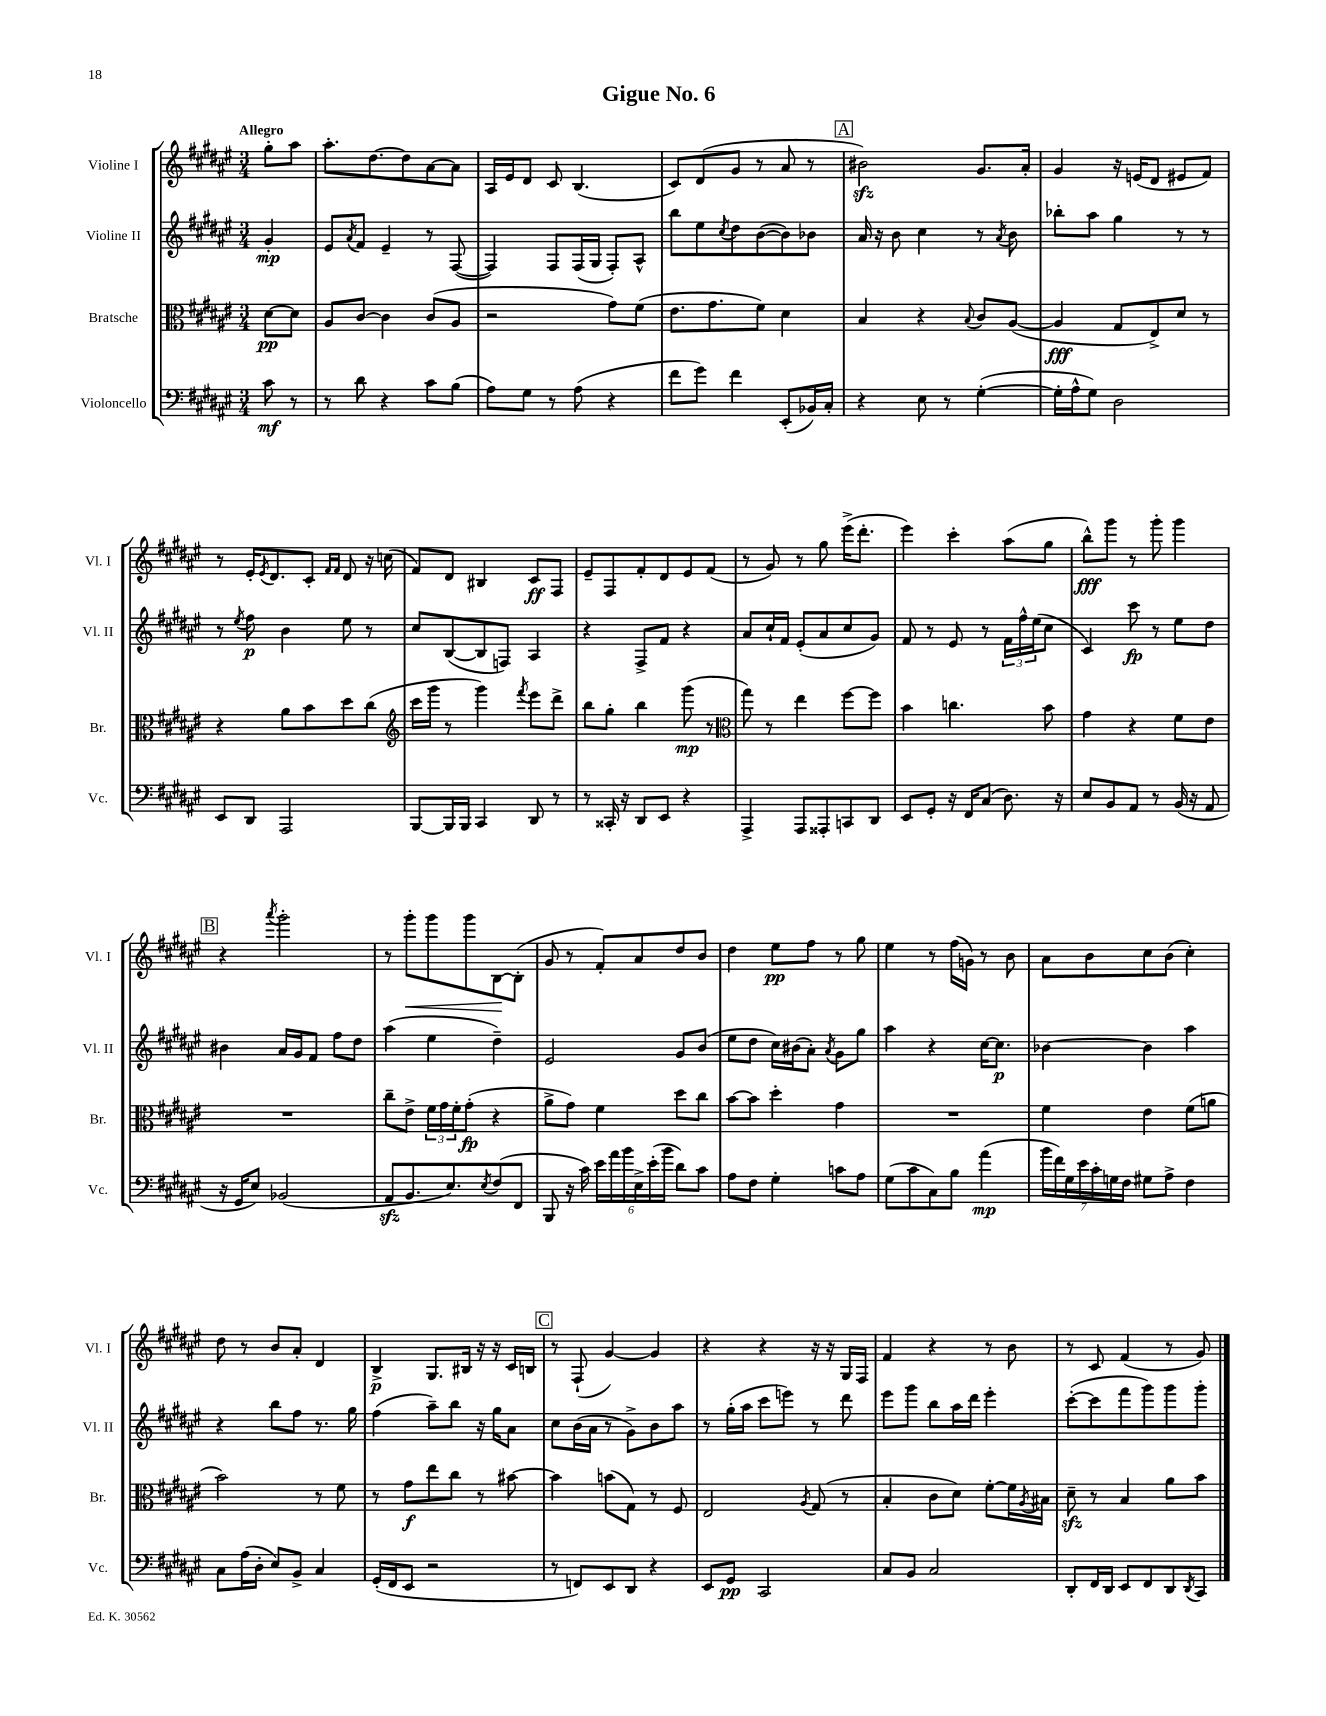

**kern	**kern	**kern	**kern
*staff4	*staff3	*staff2	*staff1
*clefF4	*clefC3	*clefG2	*clefG2
*k[f#c#g#d#a#e#]	*k[f#c#g#d#a#e#]	*k[f#c#g#d#a#e#]	*k[f#c#g#d#a#e#]
*M3/4	*M3/4	*M3/4	*M3/4
8c#\	[8d#\L	4g#'/	8gg#'\L
8r	8d#\]J	.	8aa#\J
=	=	=	=
8r	8A#/L	8e#/L	8.aa#'\L
.	.	8qa#/	.
8d#\	[8c#/J	8f#/J	.
.	.	.	[8.dd#\
4r	4c#\]	4e#~/	.
.	.	.	8dd#\]
8c#\L	(8c#/L	8r	[8a#\
(8B\J	8A#/J	([8F#/	8a#\]J
=	=	=	=
8A#\L)	2r	4F#/])	16A#/LL
.	.	.	16e#/J
8G#\J	.	.	8d#/J
8r	.	8F#/L	8c#/
(8A#\	.	(16F#/L	(4.B/
.	.	16G#/JJ	.
4r	8g#\L)	8F#'/L)	.
.	(8f#\J	8A#^^/J	.
=	=	=	=
8f#\L	8.e#\L	8bb\L	8c#/L)
8g#\J)	.	8ee#\	(8d#/
.	8.g#\	.	.
.	.	8qcc#/	.
4f#\	.	8dd#\	8g#/J
.	8f#\J)	([8b\	8r
(8EE#'/L	4d#\	8b\])	8a#/
16BB-/L)	.	8b-\J	8r
16C#'/JJ	.	.	.
=	=	=	=
4r	4B/	16a#/	2b#\)
.	.	16r	.
.	.	8b\	.
8E#\	4r	4cc#\	.
8r	.	.	.
.	8qqB/	.	.
([4G#'\	8c#/L	8r	8.g#/L
.	.	8qa#/	.
.	([8A#/J	8b\	.
.	.	.	16a#'/Jk
=	=	=	=
16G#'\]LL	4A#/]	8bb-'\L	4g#/
16A#^^\J	.	.	.
8G#\J)	.	8aa#\J	.
2D#\	8G#/L	4gg#\	16r
.	.	.	(16e/LK
.	8E#^/)	.	8d#/J
.	8d#/J	8r	8e#/L
.	8r	8r	8f#/J)
=	=	=	=
8EE#/L	4r	8r	8r
.	.	8qee#/	.
8DD#/J	.	8ff#\	16e#'/LK
.	.	.	8qe#/
.	.	.	8.d#/
2AAA#/	8a#\L	4b\	.
.	8b\	.	8c#'/J
.	.	.	16qqf#/LL
.	.	.	16qqf#/JJ
.	8dd#\	8ee#\	8d#/
.	(8cc#\J	8r	16r
.	.	.	(16cc\
=	=	=	=
*	*clefG2	*	*
[8BBB/L	16ccc#\LL	8cc#/L	8f#/L)
.	16ggg#\JJ	.	.
16BBB/]L	8r	([8B/	8d#/J
16BBB/JJ	.	.	.
4CC#/	4ggg#\)	8B/]	4B#/
.	.	8F/J)	.
.	8qfff#/	.	.
8DD#/	8eee#\L	4A#/	8c#/L
8r	8ddd#^\J	.	8F#/J
=	=	=	=
8r	8bb\L	4r	8e#~/L
16CC##'/	8gg#'\J	.	8F#/
16r	.	.	.
8DD#/L	4bb\	8F#^/L	8f#'/
8EE#/J	.	8f#/J	8d#/
4r	(8ggg#\	4r	8e#/
.	8r	.	(8f#/J
=	=	=	=
*	*clefC3	*	*
4AAA#^/	8gg#\)	8a#/L	8r
.	8r	16cc#`/L	8g#/)
.	.	16f#/JJ	.
8AAA#/L	4ee#\	(8e#'/L	8r
8AAA##'/	.	8a#/	8gg#\
8CC/	[8ff#\L	8cc#/	(16eee#^\LK
.	.	.	8.ddd#'\J
8DD#/J	8ff#\]J	8g#/J)	.
=	=	=	=
8EE#/L	4b\	8f#/	4eee#\)
8GG#'/J	.	8r	.
16r	4.cc\	8e#/	4ccc#'\
16FF#/LK	.	.	.
(8C#/J	.	8r	.
8.D#\)	.	24f#\LL	(8aa#\L
.	.	24ff#^^\	.
.	.	(24ee#\J	.
.	8b\	8cc#\J	8gg#\J
16r	.	.	.
=	=	=	=
8E#/L	4g#\	4c#/)	8bb^^\L)
8BB/	.	.	8ggg#\J
8AA#/J	4r	8ccc#\	8r
8r	.	8r	8ggg#'\
(16BB/	8f#\L	8ee#\L	4ggg#\
16r	.	.	.
8AA#/	8e#\J	8dd#\J	.
=	=	=	=
16r	2.r	4b#\	4r
16GG#/LK	.	.	.
8E#/J)	.	.	.
.	.	.	8qaaa#/
(2BB-/	.	16a#/LL	2ggg#'\
.	.	16g#/J	.
.	.	8f#/J	.
.	.	8ff#\L	.
.	.	8dd#\J	.
=	=	=	=
8AA#/L	8cc#~\L	(4aa#\	8r
8.BB/	8e#^\J	.	8ggg#'\L
.	24f#\LL	4ee#\	8ggg#\
.	24g#\	.	.
8.E#/)	.	.	.
.	24f#'\J	.	.
.	(8g#'\J	.	8ggg#\
8qE#/	.	.	.
(8F#/	4r	4dd#~\)	[8B\
8FF#/J	.	.	(8B'\]J
=	=	=	=
8BBB/	8a#^\L	2e#/	8g#/
16r	8g#\J)	.	8r
16c#\)	.	.	.
24e#\LL	4f#\	.	8f#'/L)
24a#\	.	.	.
24b\	.	.	.
24E#^\	.	.	8a#/
(24e#'\	.	.	.
24b\JJ	.	.	.
8d#\L)	8dd#\L	8g#/L	8dd#/
8c#\J	8cc#\J	(8b/J	8b/J
=	=	=	=
8A#\L	[8b\L	8ee#\L	4dd#\
8F#\J	8b\]J	8dd#\J	.
4G#'\	4dd#'\	16cc#\LL)	8ee#\L
.	.	(16b#\J	.
.	.	8a#'\J)	8ff#\J
.	.	8qa#/	.
8c\L	4g#\	8g#\L	8r
8A#\J	.	8gg#\J	8gg#\
=	=	=	=
(8G#\L	2.r	4aa#\	4ee#\
8c#\	.	.	.
8C#\)	.	4r	8r
8B\J	.	.	(16ff#\LL
.	.	.	16g\JJ)
(4a#\	.	[16cc#\LK	8r
.	.	8.cc#\]J	.
.	.	.	8b\
=	=	=	=
28b\LL	4f#\	[4b-\	8a#\L
28f#\)	.	.	.
28G#\	.	.	.
28e#\	.	.	.
.	.	.	8b\
28c#'\	.	.	.
28G\	.	.	.
28F#\JJ	.	.	.
8G#\L	4e#\	4b-\]	8cc#\
8A#^\J	.	.	(8b\J
4F#\	(8f#\L	4aa#\	4cc#'\)
.	8a\J	.	.
=	=	=	=
8C#\L	2b\)	4r	8dd#\
(16A#\L	.	.	8r
16D#'\JJ	.	.	.
8E#/L)	.	8bb\L	8b/L
8BB^/J	.	8ff#\J	8a#'/J
4C#/	8r	8.r	4d#/
.	8f#\	.	.
.	.	16gg#\	.
=	=	=	=
(16GG#'/LL	8r	(4ff#\	4B^/
16FF#/J	.	.	.
8EE#/J	8g#\L	.	.
2r	8ee#\	8aa#~\L)	8.G#/L
.	8cc#\J	8bb\J	.
.	.	.	16B#/Jk
.	8r	16r	16r
.	.	16gg#\LK	16r
.	[8b#\	8a#\J	16c#/LL
.	.	.	16B/JJ
=	=	=	=
8r	4b#\]	8cc#\L	8r
8FF/L)	.	(16b\L	(8F#`/
.	.	16a#\JJ	.
8EE#/	(8b\L	8r	[4g#/)
8DD#/J	8G#\J)	8g#^\L)	.
4r	8r	8b\	4g#/]
.	8F#/	8aa#\J	.
=	=	=	=
8EE#/L	2E#/	8r	4r
8GG#/J	.	(16gg#'\LL	.
.	.	16aa#\JJ	.
2CC#/	.	8ccc#\L	4r
.	.	8eee\J)	.
.	8qA#/	.	.
.	(8G#/	8r	16r
.	.	.	16r
.	8r	8ddd#\	16G#/LL
.	.	.	16F#/JJ
=	=	=	=
8C#/L	4B'/	8eee#\L	4f#/
8BB/J	.	8ggg#\J	.
2C#/	8c#\L	8bb\L	4r
.	8d#\J)	16aa#\L	.
.	.	16ddd#\JJ	.
.	[8f#'\L	4eee#'\	8r
.	16f#\]L	.	8b\
.	8qA#/	.	.
.	16B#\JJ	.	.
=	=	=	=
8DD#'/L	8d#~\	([8ccc#'\L	8r
16FF#/L	8r	8ccc#\]	8c#/
16DD#/JJ	.	.	.
8EE#/L	4B/	8fff#\	(4f#/
8FF#/	.	8ggg#\)	.
8DD#/	8a#\L	8ggg#\	8r
8qDD#/	.	.	.
8CC#/J	8b\J	8ggg#'\J	8g#/)
==	==	==	==
*-	*-	*-	*-
